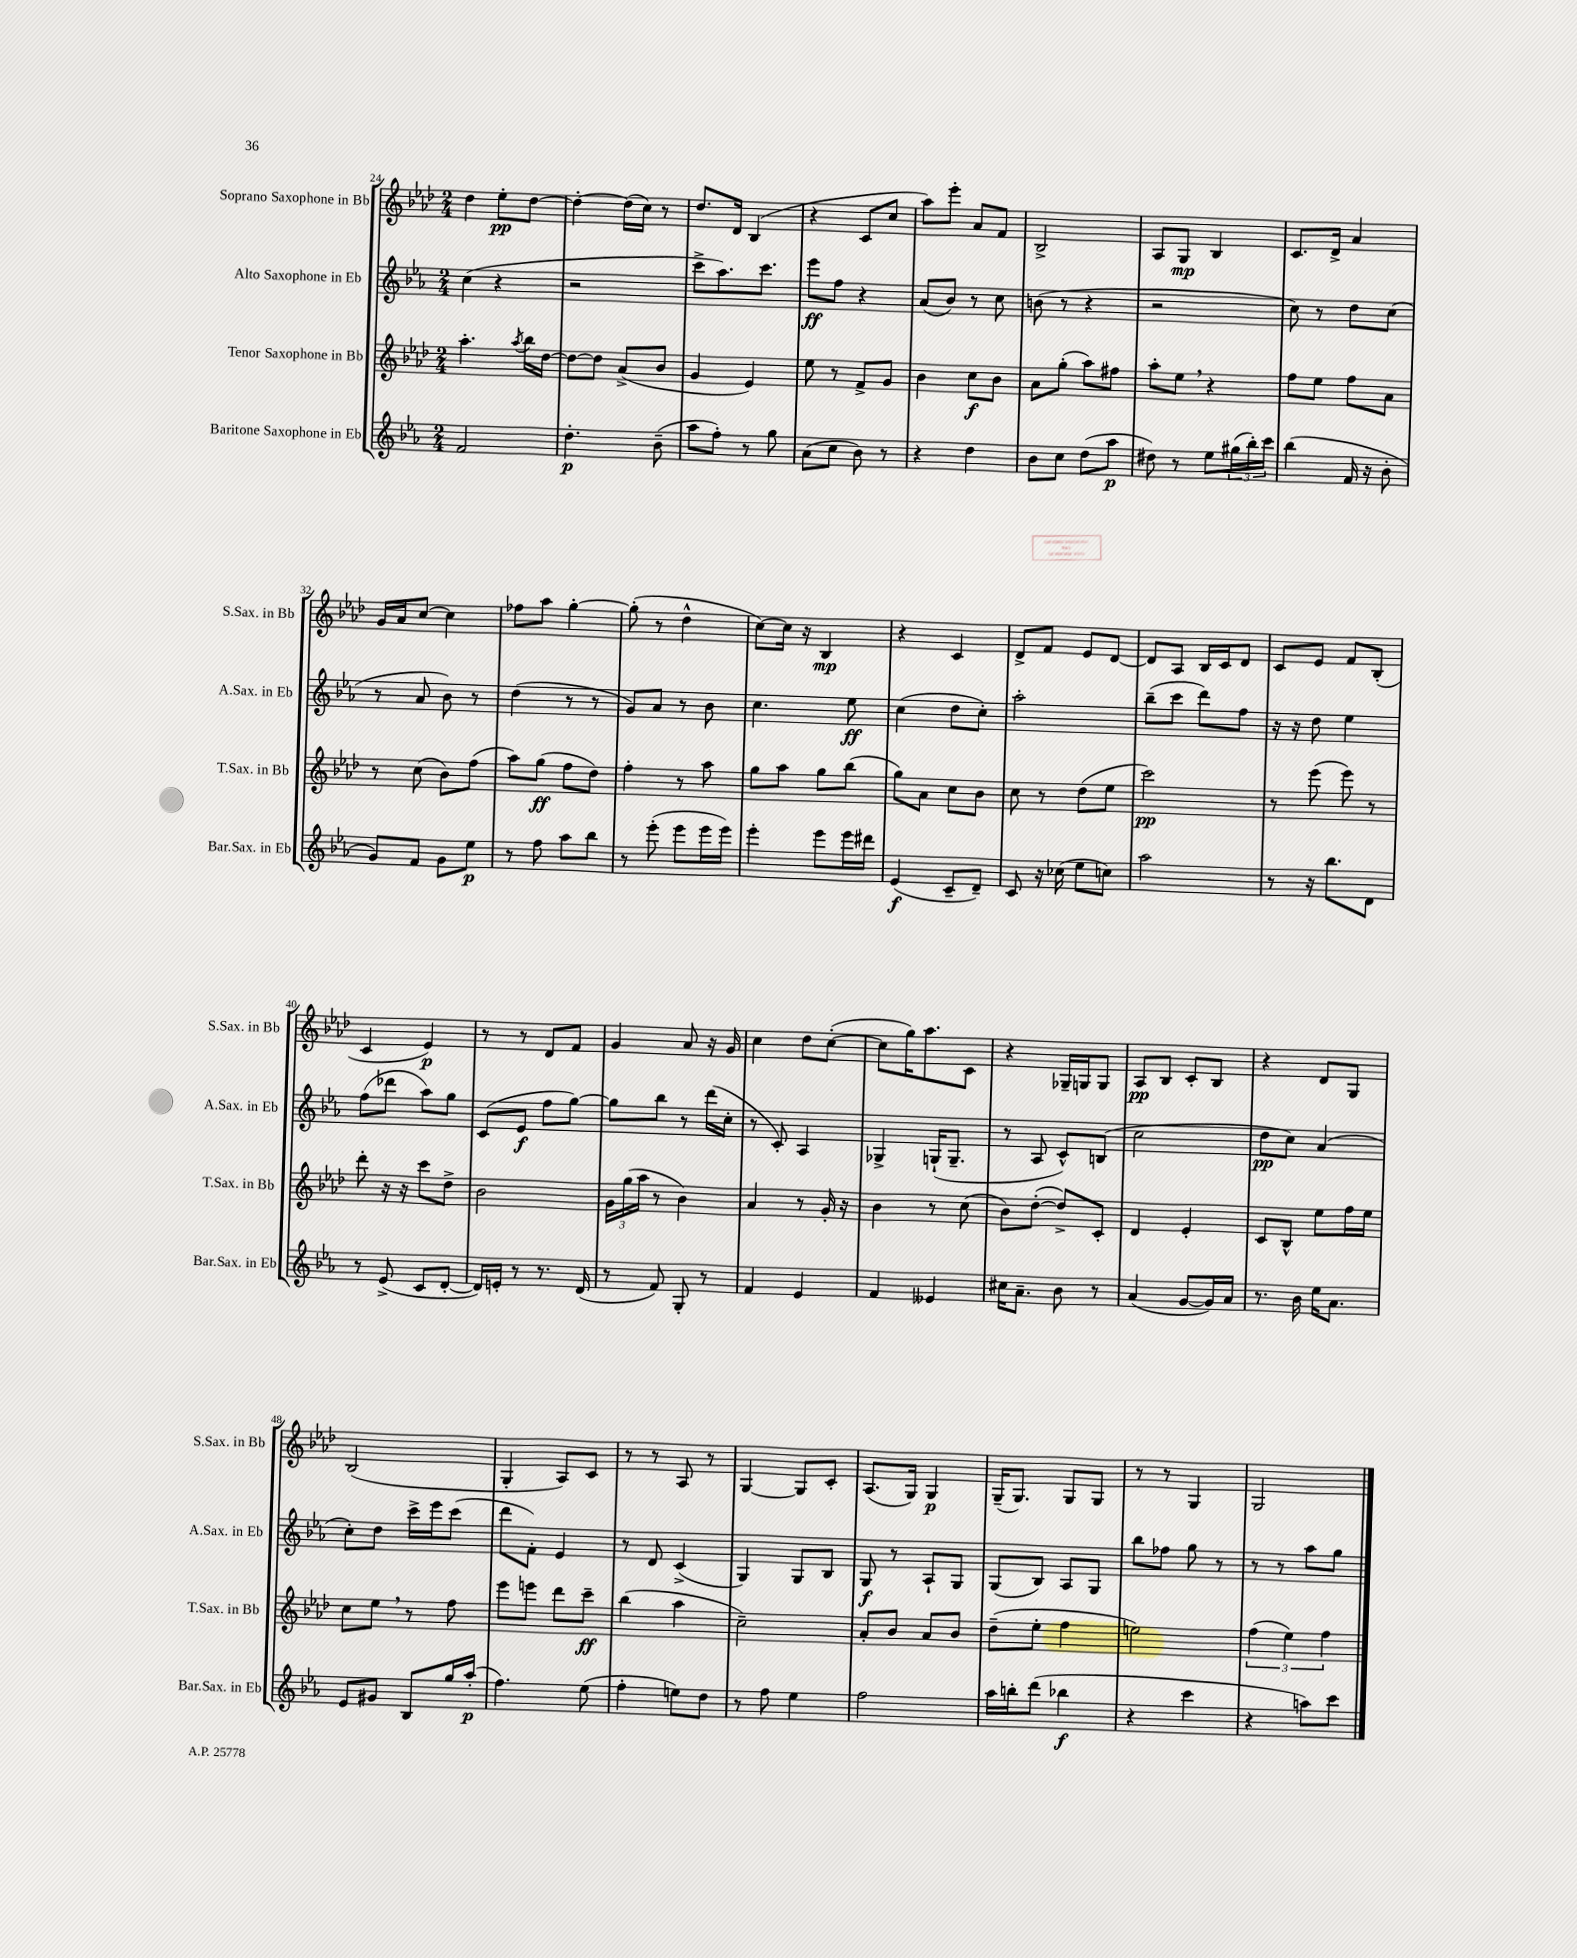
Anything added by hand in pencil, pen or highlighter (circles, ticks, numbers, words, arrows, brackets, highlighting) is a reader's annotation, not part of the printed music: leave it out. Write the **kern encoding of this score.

**kern	**dynam	**kern	**dynam	**kern	**dynam	**kern	**dynam
*part4	*part4	*part3	*part3	*part2	*part2	*part1	*part1
*staff4	*staff4	*staff3	*staff3	*staff2	*staff2	*staff1	*staff1
*I"Baritone Saxophone in Eb	*	*I"Tenor Saxophone in Bb	*	*I"Alto Saxophone in Eb	*	*I"Soprano Saxophone in Bb	*
*I'Bar.Sax. in Eb	*	*I'T.Sax. in Bb	*	*I'A.Sax. in Eb	*	*I'S.Sax. in Bb	*
*clefG2	*	*clefG2	*	*clefG2	*	*clefG2	*
*k[b-e-a-]	*	*k[b-e-a-d-]	*	*k[b-e-a-]	*	*k[b-e-a-d-]	*
*M2/4	*	*M2/4	*	*M2/4	*	*M2/4	*
=24	=24	=24	=24	=24	=24	=24	=24
2f/	.	4.aa-'\	.	(4cc\	.	4dd-\	.
.	.	.	.	4r	.	8ee-'\L	pp
.	.	8qaa-/	.	.	.	.	.
.	.	16bb-\LL	.	.	.	[8dd-\J	.
.	.	[16dd-\JJ	.	.	.	.	.
=25	=25	=25	=25	=25	=25	=25	=25
4.dd'\	p	8dd-\L_	.	2r	.	4dd-'\_	.
.	.	8dd-\J]	.	.	.	.	.
.	.	(8a-^/L	.	.	.	(16dd-\LL]	.
.	.	.	.	.	.	16cc\JJ)	.
(8b-~\	.	8b-/J	.	.	.	8r	.
=26	=26	=26	=26	=26	=26	=26	=26
8aa-\L	.	4g/	.	8ccc^\L	.	8.dd-/L	.
8ff'\J)	.	.	.	8.aa-\)	.	.	.
.	.	.	.	.	.	16d-/Jk	.
8r	.	4e-/)	.	.	.	(4B-/	.
.	.	.	.	8.ccc\J	.	.	.
8gg\	.	.	.	.	.	.	.
=27	=27	=27	=27	=27	=27	=27	=27
(8a-\L	.	8ee-\	.	8eee-\L	ff	4r	.
8cc\J	.	8r	.	8ff\J	.	.	.
8b-\)	.	8f^/L	.	4r	.	8c/L	.
8r	.	8g/J	.	.	.	8cc/J	.
=28	=28	=28	=28	=28	=28	=28	=28
4r	.	4b-\	.	(8a-/L	.	8aa-\L)	.
.	.	.	.	8b-/J)	.	8eee-'\J	.
4dd\	.	8cc\L	f	8r	.	8a-/L	.
.	.	8b-\J	.	8cc\	.	8f/J	.
=29	=29	=29	=29	=29	=29	=29	=29
8b-\L	.	8a-\L	.	(8bn\	.	2B-^/	.
8cc\J	.	(8gg'\J	.	8r	.	.	.
(8dd\L	.	8aa-\L)	.	4r	.	.	.
8aa-\J	p	8ff#X\J	.	.	.	.	.
=30	=30	=30	=30	=30	=30	=30	=30
8dd#X\)	.	8aa-'\L	.	2r	.	8A-/L	.
8r	.	8ee-,\J	.	.	.	8G/J	mp
8ee-\L	.	4r	.	.	.	4B-/	.
(24gg#X\L	.	.	.	.	.	.	.
24bb-'\)	.	.	.	.	.	.	.
24ccc\JJ	.	.	.	.	.	.	.
=31	=31	=31	=31	=31	=31	=31	=31
(4bb-\	.	8ff\L	.	8cc\)	.	8.c/L	.
.	.	8ee-\J	.	8r	.	.	.
.	.	.	.	.	.	16d-^/Jk	.
16f/	.	8ff\L	.	8dd\L	.	4a-/	.
16r	.	.	.	.	.	.	.
8b-'\	.	8a-\J	.	(8cc\J	.	.	.
!!LO:LB:g=z
=32	=32	=32	=32	=32	=32	=32	=32
8g/L)	.	8r	.	8r	.	16g/LL	.
.	.	.	.	.	.	16a-/J	.
8f/J	.	(8cc\	.	8a-/	.	[8cc/J	.
8g\L	.	8b-\L)	.	8b-\)	.	4cc\]	.
8ee-\J	p	(8ff\J	.	8r	.	.	.
=33	=33	=33	=33	=33	=33	=33	=33
8r	.	8aa-\L)	.	(4dd\	.	8ff-X\L	.
8ff\	.	(8gg\J	ff	.	.	8aa-\J	.
8aa-\L	.	8ff\L	.	8r	.	[4gg'\	.
8bb-\J	.	8dd-\J)	.	8r	.	.	.
=34	=34	=34	=34	=34	=34	=34	=34
8r	.	4ff'\	.	8g/L)	.	(8gg'\]	.
(8eee-'\	.	.	.	8a-/J	.	8r	.
8eee-\L	.	8r	.	8r	.	4dd-^^\	.
16eee-\L	.	8aa-\	.	8b-\	.	.	.
16eee-\JJ)	.	.	.	.	.	.	.
=35	=35	=35	=35	=35	=35	=35	=35
4eee-'\	.	8gg\L	.	4.cc\	.	[8cc\L)	.
.	.	8aa-\J	.	.	.	16cc\Jk]	.
.	.	.	.	.	.	16r	.
8eee-\L	.	8gg\L	.	.	.	4B-/	mp
16eee-\L	.	(8bb-\J	.	8ee-\	ff	.	.
16ddd#X\JJ	.	.	.	.	.	.	.
=36	=36	=36	=36	=36	=36	=36	=36
(4e-/	f	8gg\L)	.	(4cc\	.	4r	.
.	.	8a-\J	.	.	.	.	.
8c~/L	.	8cc\L	.	8dd\L	.	4c/	.
8d~/J)	.	8b-\J	.	8cc'\J)	.	.	.
=37	=37	=37	=37	=37	=37	=37	=37
8c/	.	8cc\	.	2aa-'\	.	8d-^/L	.
16r	.	8r	.	.	.	8f/J	.
(16cc-X\	.	.	.	.	.	.	.
8ee-\L	.	(8dd-\L	.	.	.	8e-/L	.
8ccn\J)	.	8ee-\J	.	.	.	[8d-/J	.
=38	=38	=38	=38	=38	=38	=38	=38
2aa-\	.	2ccc\)	pp	(8bb-~\L	.	8d-/L]	.
.	.	.	.	8ccc\J	.	8A-/J	.
.	.	.	.	8ddd\L)	.	16B-/LL	.
.	.	.	.	.	.	16c/J	.
.	.	.	.	8ff\J	.	8d-/J	.
=39	=39	=39	=39	=39	=39	=39	=39
8r	.	8r	.	16r	.	8c/L	.
.	.	.	.	16r	.	.	.
16r	.	(8eee-\	.	8dd\	.	8e-/J	.
8.bb-\L	.	.	.	.	.	.	.
.	.	8eee-\)	.	4ee-\	.	8f/L	.
8d\J	.	8r	.	.	.	(8B-'/J	.
!!LO:LB:g=z
=40	=40	=40	=40	=40	=40	=40	=40
8r	.	8ddd-'\	.	(8ff\L	.	4c/	.
(8e-^/	.	16r	.	8ddd-X\J	.	.	.
.	.	16r	.	.	.	.	.
8c/L	.	8ccc\L	.	8aa-\L)	.	4e-/)	p
[8d'/J	.	8dd-^\J	.	8gg\J	.	.	.
=41	=41	=41	=41	=41	=41	=41	=41
16d/LL])	.	2b-\	.	(8c/L	.	8r	.
16en'/JJ	.	.	.	.	.	.	.
8r	.	.	.	8e-/J	f	8r	.
8.r	.	.	.	8ff\L	.	8d-/L	.
.	.	.	.	[8gg\J)	.	8f/J	.
(16d/	.	.	.	.	.	.	.
=42	=42	=42	=42	=42	=42	=42	=42
8r	.	24g\LL	.	8gg\L]	.	4g/	.
.	.	(24gg\	.	.	.	.	.
.	.	24aa-\JJ	.	.	.	.	.
8f/)	.	8r	.	8bb-\J	.	.	.
8G'/	.	4b-\)	.	8r	.	8a-/	.
8r	.	.	.	(16ddd\LL	.	16r	.
.	.	.	.	16cc'\JJ	.	16g/	.
=43	=43	=43	=43	=43	=43	=43	=43
4f/	.	4a-/	.	8r	.	4cc\	.
.	.	.	.	8c'/)	.	.	.
4e-/	.	8r	.	4A-/	.	8dd-\L	.
.	.	16g'/	.	.	.	([8cc'\J	.
.	.	16r	.	.	.	.	.
=44	=44	=44	=44	=44	=44	=44	=44
4f/	.	4b-\	.	4G-X^/	.	8cc\L]	.
.	.	.	.	.	.	16gg\K)	.
.	.	.	.	.	.	8.aa-\	.
4e--X/	.	8r	.	(16Gn`/KL	.	.	.
.	.	.	.	8.G~/J	.	.	.
.	.	(8cc\	.	.	.	8c\J	.
=45	=45	=45	=45	=45	=45	=45	=45
16cc#X\KL	.	8b-\L)	.	8r	.	4r	.
8.a-~\J	.	.	.	.	.	.	.
.	.	([8dd-'\J	.	8A-/	.	.	.
8b-\	.	8dd-^/L])	.	8c^^/L)	.	16G-X~/LL	.
.	.	.	.	.	.	16Gn/J	.
8r	.	8c'/J	.	(8Bn/J	.	8G/J	.
=46	=46	=46	=46	=46	=46	=46	=46
(4a-/	.	4d-/	.	2cc\	.	8A-/L	pp
.	.	.	.	.	.	8B-/J	.
[8g/L	.	4e-'/	.	.	.	8c'/L	.
16g/L])	.	.	.	.	.	8B-/J	.
16a-/JJ	.	.	.	.	.	.	.
=47	=47	=47	=47	=47	=47	=47	=47
8.r	.	8c/L	.	8dd\L	pp	4r	.
.	.	8B-^^/J	.	8cc\J)	.	.	.
16b-\	.	.	.	.	.	.	.
16ee-\KL	.	8ee-\L	.	(4a-/	.	8d-/L	.
8.a-\J	.	.	.	.	.	.	.
.	.	16ff\L	.	.	.	8G/J	.
.	.	16ee-\JJ	.	.	.	.	.
!!LO:LB:g=z
=48	=48	=48	=48	=48	=48	=48	=48
8e-/L	.	8cc\L	.	8cc'\L)	.	(2B-/	.
8g#X/J	.	8ee-,\J	.	8dd\J	.	.	.
8B-/L	.	8r	.	16ccc^\LL	.	.	.
.	.	.	.	16eee-\J	.	.	.
16gg/L	.	8ff\	.	(8ccc\J	.	.	.
(16aa-'/JJ	p	.	.	.	.	.	.
=49	=49	=49	=49	=49	=49	=49	=49
4.ff\)	.	8eee-\L	.	8ddd\L	.	4G'/	.
.	.	8eeen\J	.	8f'\J)	.	.	.
.	.	8ddd-\L	.	4e-/	.	8A-/L)	.
(8ee-\	.	8ccc~\J	ff	.	.	8c/J	.
=50	=50	=50	=50	=50	=50	=50	=50
4ff'\	.	(4bb-\	.	8r	.	8r	.
.	.	.	.	8d/	.	8r	.
8een\L)	.	4aa-\	.	(4c^/	.	8A-/	.
8dd\J	.	.	.	.	.	8r	.
=51	=51	=51	=51	=51	=51	=51	=51
8r	.	2cc~\)	.	4G/)	.	[4G/	.
8ff\	.	.	.	.	.	.	.
4ee-\	.	.	.	8G/L	.	8G/L]	.
.	.	.	.	8B-/J	.	8c'/J	.
=52	=52	=52	=52	=52	=52	=52	=52
2ff\	.	8a-'/L	.	8G/	f	(8.A-/L	.
.	.	8b-/J	.	8r	.	.	.
.	.	.	.	.	.	16G/Jk)	.
.	.	8a-/L	.	8A-`/L	.	4G/	p
.	.	8b-/J	.	8G/J	.	.	.
=53	=53	=53	=53	=53	=53	=53	=53
16aa-\LL	.	(8dd-~\L	.	(8G/L	.	(16G~/KL	.
16bbn'\J	.	.	.	.	.	8.G/J)	.
(8ddd\J	.	8ee-'\J	.	8B-/J)	.	.	.
4bb-X\	f	4ff\	.	8A-/L	.	8G/L	.
.	.	.	.	8G/J	.	8G/J	.
=54	=54	=54	=54	=54	=54	=54	=54
4r	.	2een\)	.	8bb-\L	.	8r	.
.	.	.	.	8ff-X\J	.	8r	.
4ccc\	.	.	.	8gg\	.	4G/	.
.	.	.	.	8r	.	.	.
=55	=55	=55	=55	=55	=55	=55	=55
4r	.	(6ff\	.	8r	.	2G/	.
.	.	.	.	8r	.	.	.
.	.	6ee-\)	.	.	.	.	.
8aan\L)	.	.	.	8aa-\L	.	.	.
.	.	6ff\	.	.	.	.	.
8ccc\J	.	.	.	8gg\J	.	.	.
==	==	==	==	==	==	==	==
*-	*-	*-	*-	*-	*-	*-	*-
